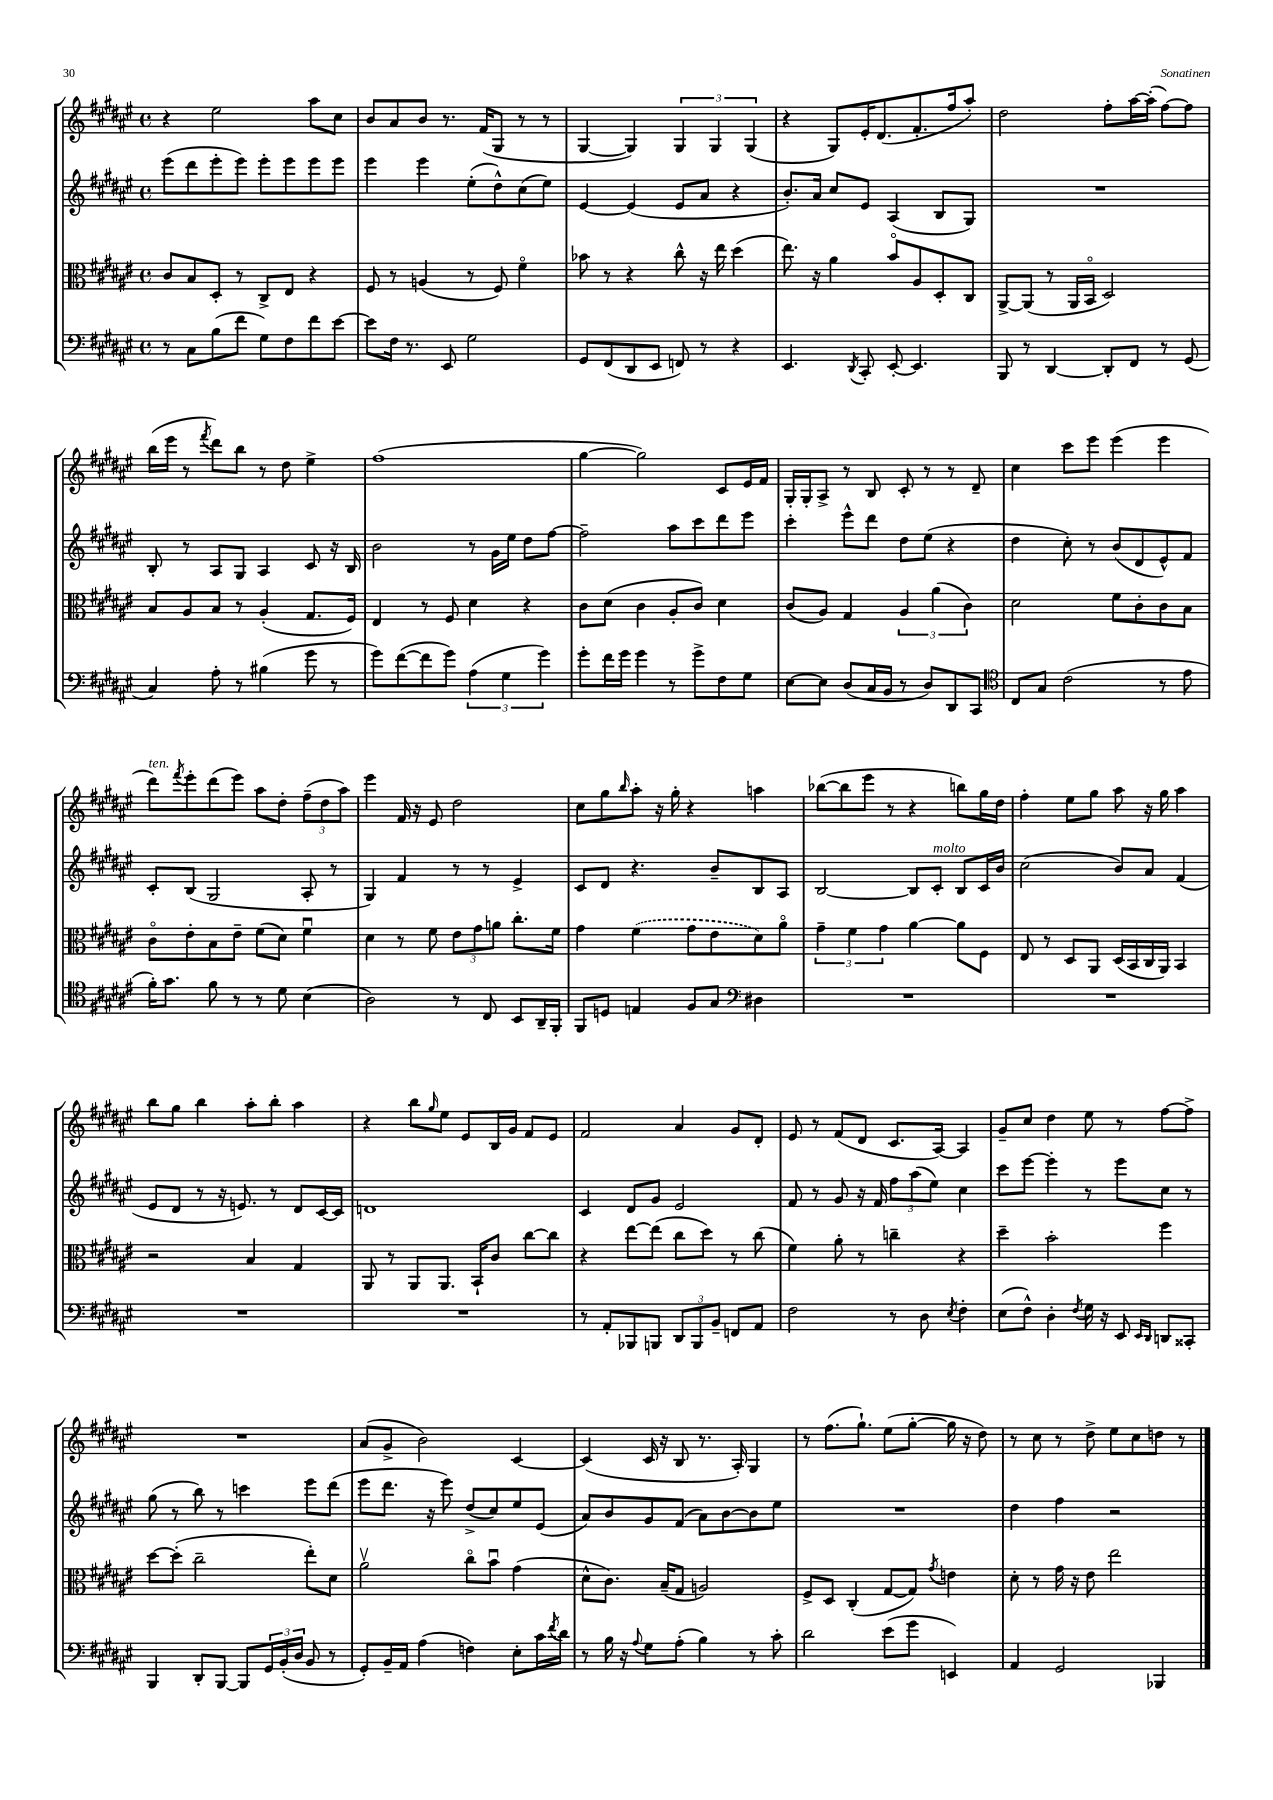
<<
\new StaffGroup <<
\new Staff = "s0" {
    \clef treble \key fis \major \defaultTimeSignature \time 4/4
    r4 eis''2 ais''8 cis''8 |
    b'8 ais'8 b'8 r8. fis'16( gis8 r8 r8 |
    gis4~ gis4) \tuplet 3/2 { gis4 gis4 gis4( } |
    r4 gis8) eis'16-. dis'8.( fis'8.-. fis''16 ais''8-.) |
    dis''2 fis''8-. ais''16~ ais''16-.( fis''8~) fis''8 |
    b''16( eis'''16 r8 \acciaccatura { fis'''8 } dis'''8) b''8 r8 dis''8 eis''4-> |
    fis''1( |
    gis''4~ gis''2) cis'8 eis'16 fis'16 |
    gis16-. gis16-. ais8-> r8 b8 cis'8-. r8 r8 dis'8-- |
    cis''4 cis'''8 eis'''8 eis'''4( eis'''4 |
    dis'''8^\markup { \italic "ten." }) \acciaccatura { fis'''8 } eis'''8-. dis'''8( eis'''8) ais''8 dis''8-. \tuplet 3/2 { fis''8--( dis''8 ais''8) } |
    eis'''4 fis'16 r16 eis'8 dis''2 |
    cis''8 gis''8 \grace { b''16 } ais''8-. r16 gis''16-. r4 a''4 |
    bes''8~( bes''8 eis'''8 r8 r4 b''8) gis''16 dis''16 |
    fis''4-. eis''8 gis''8 ais''8 r16 gis''16 ais''4 |
    b''8 gis''8 b''4 ais''8-. b''8-. ais''4 |
    r4 b''8 \grace { gis''16 } eis''8 eis'8 b16 gis'16 fis'8 eis'8 |
    fis'2 ais'4 gis'8 dis'8-. |
    eis'8 r8 fis'8( dis'8 cis'8. ais16~) ais4 |
    gis'8-- cis''8 dis''4 eis''8 r8 fis''8~ fis''8-> |
    R1 |
    ais'8( gis'8-> b'2) cis'4~ |
    cis'4( cis'16 r16 b8 r8. ais16-.) gis4 |
    r8 fis''8.( gis''8.-!) eis''8( gis''8~-. gis''16 r16 dis''8) |
    r8 cis''8 r8 dis''8-> eis''8 cis''8 d''8 r8 \bar "|." |
}
\new Staff = "s1" {
    \clef treble \key fis \major \defaultTimeSignature \time 4/4
    eis'''8( dis'''8 eis'''8-. eis'''8) eis'''8-. eis'''8 eis'''8 eis'''8 |
    eis'''4 eis'''4 eis''8-.( dis''8-^) cis''8( eis''8) |
    eis'4~ eis'4( eis'8 ais'8 r4 |
    b'8.-.) ais'16 cis''8 eis'8 ais4( b8 gis8) |
    R1 |
    b8-. r8 ais8 gis8 ais4 cis'8 r16 b16 |
    b'2 r8 gis'16 eis''16 dis''8 fis''8~ |
    fis''2-- ais''8 cis'''8 dis'''8 eis'''8 |
    cis'''4-. eis'''8-^ dis'''8 dis''8 eis''8( r4 |
    dis''4 cis''8-.) r8 b'8( dis'8 eis'8-^) fis'8 |
    cis'8-. b8( gis2 ais8-. r8 |
    gis4) fis'4 r8 r8 eis'4-> |
    cis'8 dis'8 r4. b'8-- b8 ais8 |
    b2~ b8 cis'8-.^\markup { \italic "molto" } b8 cis'16 b'16 |
    cis''2( b'8) ais'8 fis'4( |
    eis'8 dis'8 r8 r16 e'8.) r8 dis'8 cis'16~ cis'16 |
    d'1 |
    cis'4 dis'8 gis'8 eis'2 |
    fis'8 r8 gis'8 r16 fis'16 \tuplet 3/2 { fis''8 ais''8( eis''8) } cis''4 |
    cis'''8 eis'''8~ eis'''4-. r8 eis'''8 cis''8 r8 |
    gis''8( r8 b''8) r8 c'''4 eis'''8 dis'''8( |
    eis'''8 dis'''8. r16 eis'''8) dis''8->( cis''8) eis''8 eis'8( |
    ais'8) b'8 gis'8 fis'8( ais'8) b'8~ b'8 eis''8 |
    R1 |
    dis''4 fis''4 r2 \bar "|." |
}
\new Staff = "s2" {
    \clef alto \key fis \major \defaultTimeSignature \time 4/4
    cis'8 b8 dis8-. r8 cis8-> eis8 r4 |
    fis8 r8 a4( r8 fis8) fis'4\flageolet |
    bes'8 r8 r4 cis''8-^ r16 eis''16 dis''4( |
    eis''8.) r16 ais'4 b'8\flageolet ais8 dis8-. cis8 |
    ais,8~-> ais,8( r8 ais,16 b,16\flageolet dis2) |
    b8 ais8 b8 r8 ais4-.( gis8. fis16) |
    eis4 r8 fis8 dis'4 r4 |
    cis'8 dis'8( cis'4 ais8-. cis'8) dis'4 |
    cis'8( ais8) gis4 \tuplet 3/2 { ais4 ais'4( cis'4) } |
    dis'2 fis'8 cis'8-. cis'8 b8 |
    cis'8\flageolet eis'8-. b8 eis'8-- fis'8( dis'8) fis'4\downbow |
    dis'4 r8 fis'8 \tuplet 3/2 { eis'8 gis'8 a'8 } cis''8.-. fis'16 |
    gis'4 \once \slurDashed fis'4( gis'8 eis'8 dis'8) ais'8\flageolet |
    \tuplet 3/2 { gis'4-- fis'4 gis'4 } ais'4~ ais'8 fis8 |
    eis8 r8 dis8 ais,8 dis16( b,16 cis16 ais,16) b,4 |
    r2 b4 gis4 |
    ais,8 r8 ais,8 ais,8. b,16-! cis'8 cis''8~ cis''8 |
    r4 eis''8~ eis''8( cis''8 dis''8) r8 cis''8( |
    fis'4) ais'8-. r8 c''4-- r4 |
    dis''4-- b'2-. fis''4 |
    dis''8~ dis''8-.( cis''2-- eis''8-.) dis'8 |
    ais'2\upbow cis''8\flageolet b'8\downbow gis'4( |
    dis'8-^ cis'8.) b16--( gis8 a2) |
    fis8-> dis8 cis4-.( gis8~ gis8) \acciaccatura { gis'8 } e'4 |
    dis'8-. r8 gis'16 r16 eis'8 eis''2 \bar "|." |
}
\new Staff = "s3" {
    \clef bass \key fis \major \defaultTimeSignature \time 4/4
    r8 cis8 b8( fis'8 gis8) fis8 fis'8 eis'8~ |
    eis'8 fis16 r8. eis,8 gis2 |
    gis,8 fis,8( dis,8 eis,8 f,8) r8 r4 |
    eis,4. \acciaccatura { dis,8 } cis,8-. eis,8~-. eis,4. |
    b,,8 r8 dis,4~ dis,8-. fis,8 r8 gis,8( |
    cis4) ais8-. r8 bis4( gis'8 r8 |
    gis'8) fis'8~( fis'8 gis'8) \tuplet 3/2 { ais4( gis4 gis'4) } |
    gis'8-. fis'16 gis'16 gis'4 r8 gis'8-> fis8 gis8 |
    eis8~ eis8 dis8( cis16 b,16 r8 dis8) dis,8 cis,8 |
    \clef tenor cis8 gis8 cis'2( r8 eis'8 |
    fis'16-.) gis'8. fis'8 r8 r8 dis'8 b4( |
    ais2) r8 cis8 b,8 ais,16-- fis,16-. |
    fis,8 d8 e4 fis8 gis8 \clef bass dis4 |
    R1 |
    R1 |
    R1 |
    R1 |
    r8 ais,8-. bes,,8 b,,8 \tuplet 3/2 { dis,8 b,,8 b,8-- } f,8 ais,8 |
    fis2 r8 dis8 \acciaccatura { eis8 } fis4-. |
    eis8( fis8-^) dis4-. \acciaccatura { fis8 } gis16 r16 eis,8 \grace { eis,16 dis,16 } d,8 cisis,8-. |
    b,,4 dis,8-. b,,8~ b,,8 \tuplet 3/2 { gis,16 b,16-.( dis16 } b,8 r8 |
    gis,8-.) b,16-- ais,16 ais4( f4) eis8-. cis'16 \acciaccatura { fis'8 } dis'16 |
    r8 b16 r16 \appoggiatura { ais8 } gis8 ais8-.( b4) r8 cis'8-. |
    dis'2 eis'8( gis'8 e,4) |
    ais,4 gis,2 bes,,4 \bar "|." |
}
>>
>>
\layout { \context { \Score \remove "Bar_number_engraver" } }
